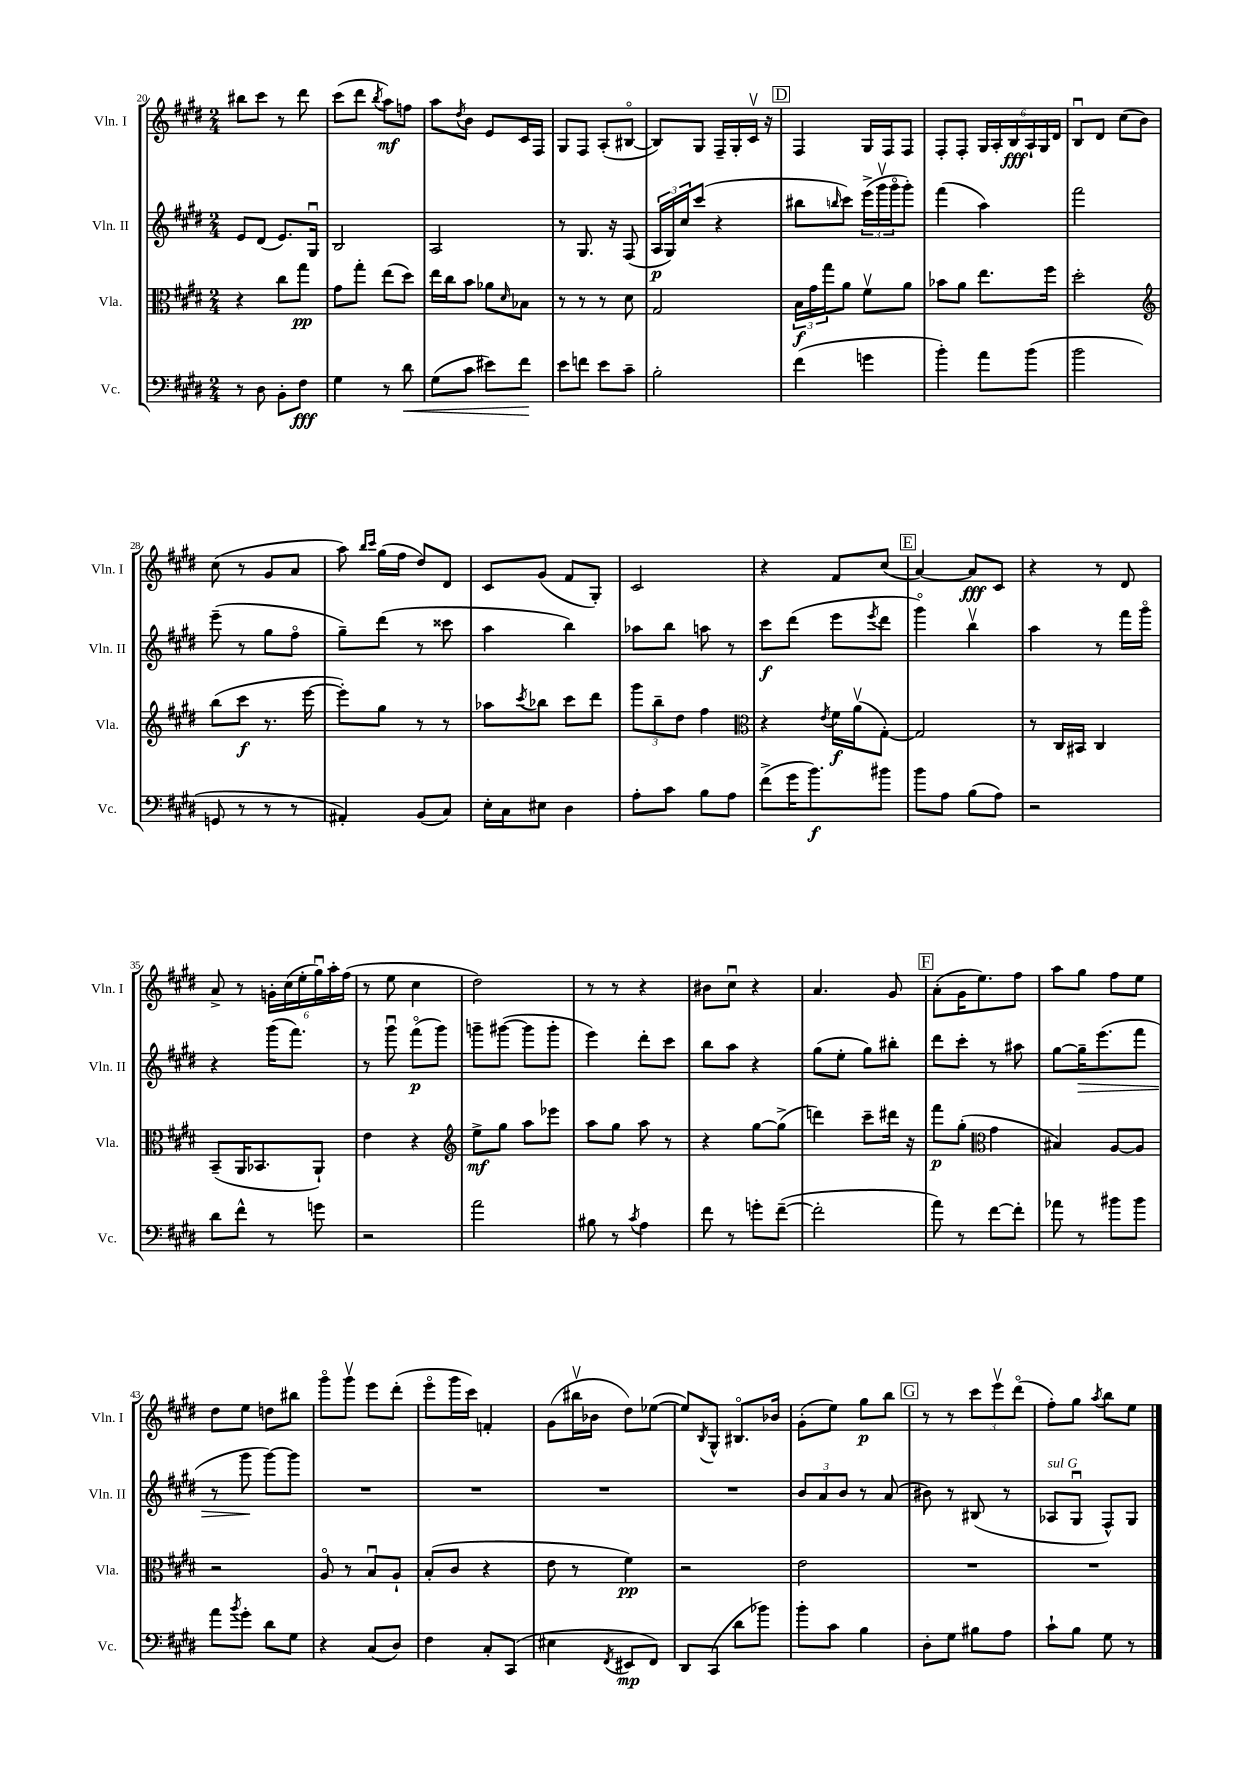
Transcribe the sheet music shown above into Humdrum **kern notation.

**kern	**dynam	**kern	**dynam	**kern	**dynam	**kern	**dynam
*part4	*part4	*part3	*part3	*part2	*part2	*part1	*part1
*staff4	*staff4	*staff3	*staff3	*staff2	*staff2	*staff1	*staff1
*I"Vc.	*	*I"Vla.	*	*I"Vln. II	*	*I"Vln. I	*
*I'Vc.	*	*I'Vla.	*	*I'Vln. II	*	*I'Vln. I	*
*clefF4	*	*clefC3	*	*clefG2	*	*clefG2	*
*k[f#c#g#d#]	*	*k[f#c#g#d#]	*	*k[f#c#g#d#]	*	*k[f#c#g#d#]	*
*M2/4	*	*M2/4	*	*M2/4	*	*M2/4	*
=20	=20	=20	=20	=20	=20	=20	=20
8r	.	4r	.	8e/L	.	8bb#X\L	.
8D#\	.	.	.	(8d#/J	.	8ccc#\J	.
8BB'\L	.	8cc#\L	.	8.e/L)	.	8r	.
8F#\J	fff	8gg#\J	pp	.	.	8ddd#\	.
.	.	.	.	16G#u/Jk	.	.	.
=21	=21	=21	=21	=21	=21	=21	=21
4G#\	.	8g#\L	.	2B/	.	(8ccc#\L	.
.	.	8gg#'\J	.	.	.	8ddd#\J	.
.	.	.	.	.	.	8qbb/	.
8r	.	(8ee\L	.	.	.	8aa\L)	mf
!	!LO:HP:b	!	!	!	!	!	!
8d#\	<	8dd#\J)	.	.	.	8ffn\J	.
=22	=22	=22	=22	=22	=22	=22	=22
(8G#\L	.	16ee\LL	.	2A/	.	8aa\L	.
.	.	16cc#\J	.	.	.	.	.
.	.	.	.	.	.	8qdd#/	.
8c#\J	.	8b\J	.	.	.	8b\J	.
8e#X\L)	.	8a-X\L	.	.	.	8e/L	.
.	.	16qqd#/	.	.	.	.	.
8f#\J	.	8B-X\J	.	.	.	16c#/L	.
.	.	.	.	.	.	16F#/JJ	.
.	[	.	.	.	.	.	.
=23	=23	=23	=23	=23	=23	=23	=23
8e\L	.	8r	.	8r	.	8G#/L	.
8fn\J	.	8r	.	8.G#/	.	8F#/J	.
8e\L	.	8r	.	.	.	(8A'/L	.
.	.	.	.	16r	.	.	.
8c#~\J	.	8d#\	.	(8F#/	.	[8B#X/J	.
=24	=24	=24	=24	=24	=24	=24	=24
2B'\	.	2G#/	.	24A/LL	p	8B#/L])	.
.	.	.	.	24G#/)	.	.	.
.	.	.	.	24cc#/J	.	.	.
.	.	.	.	(8ccc#/J	.	8G#/J	.
.	.	.	.	4r	.	16F#~/LL	.
.	.	.	.	.	.	16G#'/	.
.	.	.	.	.	.	16c#v/JJ	.
.	.	.	.	.	.	16r	.
!!LO:REH:place=s1:t=D
=25	=25	=25	=25	=25	=25	=25	=25
(4f#\	.	24B\LL	f	8bb#X\L	.	4F#/	.
.	.	24g#\	.	.	.	.	.
.	.	24gg#\J	.	.	.	.	.
.	.	.	.	16qqbbn/	.	.	.
.	.	8a\J	.	8ccc#\J)	.	.	.
4gn\	.	8f#v\L	.	(24eee^\LL	.	16G#/LL	.
.	.	.	.	24ggg#v\	.	.	.
.	.	.	.	.	.	16F#/J	.
.	.	.	.	24ggg#\J	.	.	.
.	.	8a\J	.	8ggg#'\J)	.	8F#/J	.
=26	=26	=26	=26	=26	=26	=26	=26
4b'\)	.	8b-X\L	.	(4fff#\	.	8F#'/L	.
.	.	8a\J	.	.	.	8F#'/J	.
8a\L	.	8.ee\L	.	4aa\)	.	24G#/LL	.
.	.	.	.	.	.	24A'/	.
.	.	.	.	.	.	24B/	fff
(8b\J	.	.	.	.	.	24A`/	.
.	.	.	.	.	.	24G#/	.
.	.	16ff#\Jk	.	.	.	.	.
.	.	.	.	.	.	24d#/JJ	.
=27	=27	=27	=27	=27	=27	=27	=27
2b\	.	2dd#'\	.	2fff#\	.	8Bu/L	.
.	.	.	.	.	.	8d#/J	.
.	.	.	.	.	.	(8cc#\L	.
.	.	.	.	.	.	8b\J)	.
!!LO:LB:g=z
=28	=28	=28	=28	=28	=28	=28	=28
*	*	*clefG2	*	*	*	*	*
8GGn/	.	(8bb\L	.	(8eee~\	.	(8cc#\	.
8r	.	8ccc#\J	f	8r	.	8r	.
8r	.	8.r	.	8gg#\L	.	8g#/L	.
8r	.	.	.	8ff#\J	.	8a/J	.
.	.	[16eee\	.	.	.	.	.
=29	=29	=29	=29	=29	=29	=29	=29
4AA#X'/)	.	8eee'\L])	.	8gg#~\L)	.	8aa\)	.
.	.	.	.	.	.	16qqbb/LL	.
.	.	.	.	.	.	16qqccc#/JJ	.
.	.	8gg#\J	.	(8ddd#\J	.	(16gg#\LL	.
.	.	.	.	.	.	16ff#\JJ	.
(8BB/L	.	8r	.	8r	.	8dd#/L)	.
8C#/J)	.	8r	.	8ccc##X\	.	8d#/J	.
=30	=30	=30	=30	=30	=30	=30	=30
16E'\LL	.	8aa-X\L	.	4aa\	.	8c#/L	.
16C#\J	.	.	.	.	.	.	.
.	.	8qccc#/	.	.	.	.	.
8E#X\J	.	8bb-X\J	.	.	.	(8g#/J	.
4D#\	.	8ccc#\L	.	4bb\)	.	8f#/L	.
.	.	8ddd#\J	.	.	.	8G#'/J)	.
=31	=31	=31	=31	=31	=31	=31	=31
8A'\L	.	12ggg#\L	.	8aa-X\L	.	2c#/	.
.	.	12bb~\	.	.	.	.	.
8c#\J	.	.	.	8bb\J	.	.	.
.	.	12dd#\J	.	.	.	.	.
8B\L	.	4ff#\	.	8aan\	.	.	.
8A\J	.	.	.	8r	.	.	.
=32	=32	=32	=32	=32	=32	=32	=32
*	*	*clefC3	*	*	*	*	*
(8f#^\L	.	4r	.	8ccc#\L	f	4r	.
16g#\K	.	.	.	(8ddd#\J	.	.	.
8.b\)	f	.	.	.	.	.	.
.	.	8qe/	.	.	.	.	.
.	.	16f#\LL	f	8eee\L	.	8f#/L	.
.	.	(16av\J	.	.	.	.	.
.	.	.	.	8qeee/	.	.	.
8b#X\J	.	[8G#'\J)	.	8ddd#\J	.	(8cc#/J	.
!!LO:REH:place=s1:t=E
=33	=33	=33	=33	=33	=33	=33	=33
8b\L	.	2G#/]	.	4ggg#\)	.	[4a/)	.
8A\J	.	.	.	.	.	.	.
(8B\L	.	.	.	4bbv\	.	8a/L]	fff
8A\J)	.	.	.	.	.	8c#/J	.
=34	=34	=34	=34	=34	=34	=34	=34
2r	.	8r	.	4aa\	.	4r	.
.	.	16C#/LL	.	.	.	.	.
.	.	16BB#X/JJ	.	.	.	.	.
.	.	4C#/	.	8r	.	8r	.
.	.	.	.	16fff#\LL	.	8d#/	.
.	.	.	.	16ggg#\JJ	.	.	.
!!LO:LB:g=z
=35	=35	=35	=35	=35	=35	=35	=35
8d#\L	.	(8BB~/L	.	4r	.	8a^/	.
8f#^^\J	.	16AA/K	.	.	.	8r	.
.	.	8.BB-X/	.	.	.	.	.
8r	.	.	.	(16ggg#\KL	.	24gn'\LL	.
.	.	.	.	.	.	(24cc#\	.
.	.	.	.	8.fff#\J)	.	.	.
.	.	.	.	.	.	24ee'\	.
8gn\	.	8AA`/J)	.	.	.	24gg#u\)	.
.	.	.	.	.	.	24aa'\	.
.	.	.	.	.	.	(24ff#\JJ	.
=36	=36	=36	=36	=36	=36	=36	=36
2r	.	4e\	.	8r	.	8r	.
.	.	.	.	8ggg#u\	.	8ee\	.
.	.	4r	.	(8fff#\L	p	4cc#\	.
.	.	.	.	8ggg#\J)	.	.	.
=37	=37	=37	=37	=37	=37	=37	=37
*	*	*clefG2	*	*	*	*	*
2a\	.	8ee^\L	mf	8gggn~\L	.	2dd#\)	.
.	.	8gg#\J	.	([8ggg#X\J	.	.	.
.	.	8aa\L	.	8ggg#\L]	.	.	.
.	.	8eee-X\J	.	8ggg#'\J	.	.	.
=38	=38	=38	=38	=38	=38	=38	=38
8B#X\	.	8aa\L	.	4eee\)	.	8r	.
8r	.	8gg#\J	.	.	.	8r	.
8qc#/	.	.	.	.	.	.	.
4A\	.	8aa\	.	8ddd#'\L	.	4r	.
.	.	8r	.	8ccc#\J	.	.	.
=39	=39	=39	=39	=39	=39	=39	=39
8f#\	.	4r	.	8bb\L	.	8b#X\L	.
8r	.	.	.	8aa\J	.	8cc#u\J	.
8gn'\L	.	[8gg#\L	.	4r	.	4r	.
([8f#~\J	.	(8gg#^\J]	.	.	.	.	.
=40	=40	=40	=40	=40	=40	=40	=40
2f#'\]	.	4dddn\)	.	(8gg#\L	.	4.a/	.
.	.	.	.	8ee'\J	.	.	.
.	.	8ccc#~\L	.	8gg#\L)	.	.	.
.	.	16ddd#X\Jk	.	8bb#X'\J	.	8g#/	.
.	.	16r	.	.	.	.	.
!!LO:REH:place=s1:t=F
=41	=41	=41	=41	=41	=41	=41	=41
8a\)	.	8fff#\L	p	8ddd#\L	.	(8a'\L	.
8r	.	(8gg#'\J	.	8ccc#'\J	.	16g#\K	.
.	.	.	.	.	.	8.ee\)	.
*	*	*clefC3	*	*	*	*	*
[8f#\L	.	4g#\	.	8r	.	.	.
8f#'\J]	.	.	.	8aa#X\	.	8ff#\J	.
=42	=42	=42	=42	=42	=42	=42	=42
8a-X\	.	4B#X/)	.	[8gg#\L	.	8aa\L	.
!	!	!	!	!	!LO:HP:b	!	!
8r	.	.	.	16gg#~\K]	>	8gg#\J	.
.	.	.	.	(8.eee\	.	.	.
8b#X\L	.	[8A/L	.	.	.	8ff#\L	.
8b#\J	.	8A/J]	.	8fff#\J	.	8ee\J	.
!!LO:LB:g=z
=43	=43	=43	=43	=43	=43	=43	=43
8a\L	.	2r	.	8r	.	8dd#\L	.
8qb/	.	.	.	.	.	.	.
8g#'\J	.	.	.	8ggg#\	.	8ee\J	.
8d#\L	.	.	.	[8ggg#\L)	]	8ddn\L	.
8G#\J	.	.	.	8ggg#\J]	.	8bb#X\J	.
=44	=44	=44	=44	=44	=44	=44	=44
4r	.	8A/	.	2r	.	8ggg#\L	.
.	.	8r	.	.	.	8ggg#v\J	.
(8C#/L	.	8Bu/L	.	.	.	8eee\L	.
8D#/J)	.	8A`/J	.	.	.	(8ddd#'\J	.
=45	=45	=45	=45	=45	=45	=45	=45
4F#\	.	(8B'/L	.	2r	.	8eee\L	.
.	.	8c#/J	.	.	.	16ggg#\L	.
.	.	.	.	.	.	16ccc#\JJ)	.
8C#'/L	.	4r	.	.	.	4fn'/	.
(8CC#/J	.	.	.	.	.	.	.
=46	=46	=46	=46	=46	=46	=46	=46
4E#X\	.	8e\	.	2r	.	(8g#\L	.
.	.	8r	.	.	.	16bb#Xv\L	.
.	.	.	.	.	.	16b-X\JJ	.
8qFF#/	.	.	.	.	.	.	.
8EE#X/L	mp	4f#\)	pp	.	.	8dd#\L)	.
8FF#/J)	.	.	.	.	.	([8ee-X\J	.
=47	=47	=47	=47	=47	=47	=47	=47
8DD#/L	.	2r	.	2r	.	8ee-/L])	.
.	.	.	.	.	.	8qB/	.
(8CC#/J	.	.	.	.	.	8G#^^/J	.
8d#\L	.	.	.	.	.	8.B#X/L	.
8b-X\J)	.	.	.	.	.	.	.
.	.	.	.	.	.	16b-X/Jk	.
=48	=48	=48	=48	=48	=48	=48	=48
8b'\L	.	2e\	.	12b/L	.	(8g#'\L	.
.	.	.	.	12a/	.	.	.
8c#\J	.	.	.	.	.	8ee\J)	.
.	.	.	.	12b/J	.	.	.
4B\	.	.	.	8r	.	8gg#\L	p
.	.	.	.	(8a/	.	8bb\J	.
!!LO:REH:place=s1:t=G
=49	=49	=49	=49	=49	=49	=49	=49
8D#'\L	.	2r	.	8b#X\)	.	8r	.
8G#\J	.	.	.	8r	.	8r	.
8B#X\L	.	.	.	(8B#X/	.	12ccc#\L	.
.	.	.	.	.	.	12eeev\	.
8A\J	.	.	.	8r	.	.	.
.	.	.	.	.	.	(12ddd#\J	.
=50	=50	=50	=50	=50	=50	=50	=50
!	!	!	!	!LO:TX:a:i:t=sul G	!	!	!
8c#`\L	.	2r	.	8A-X/L	.	8ff#'\L)	.
8B\J	.	.	.	8G#u/J	.	8gg#\J	.
.	.	.	.	.	.	8qaa/	.
8G#\	.	.	.	8F#^^/L)	.	8bb\L	.
8r	.	.	.	8G#/J	.	8ee\J	.
==	==	==	==	==	==	==	==
*-	*-	*-	*-	*-	*-	*-	*-
